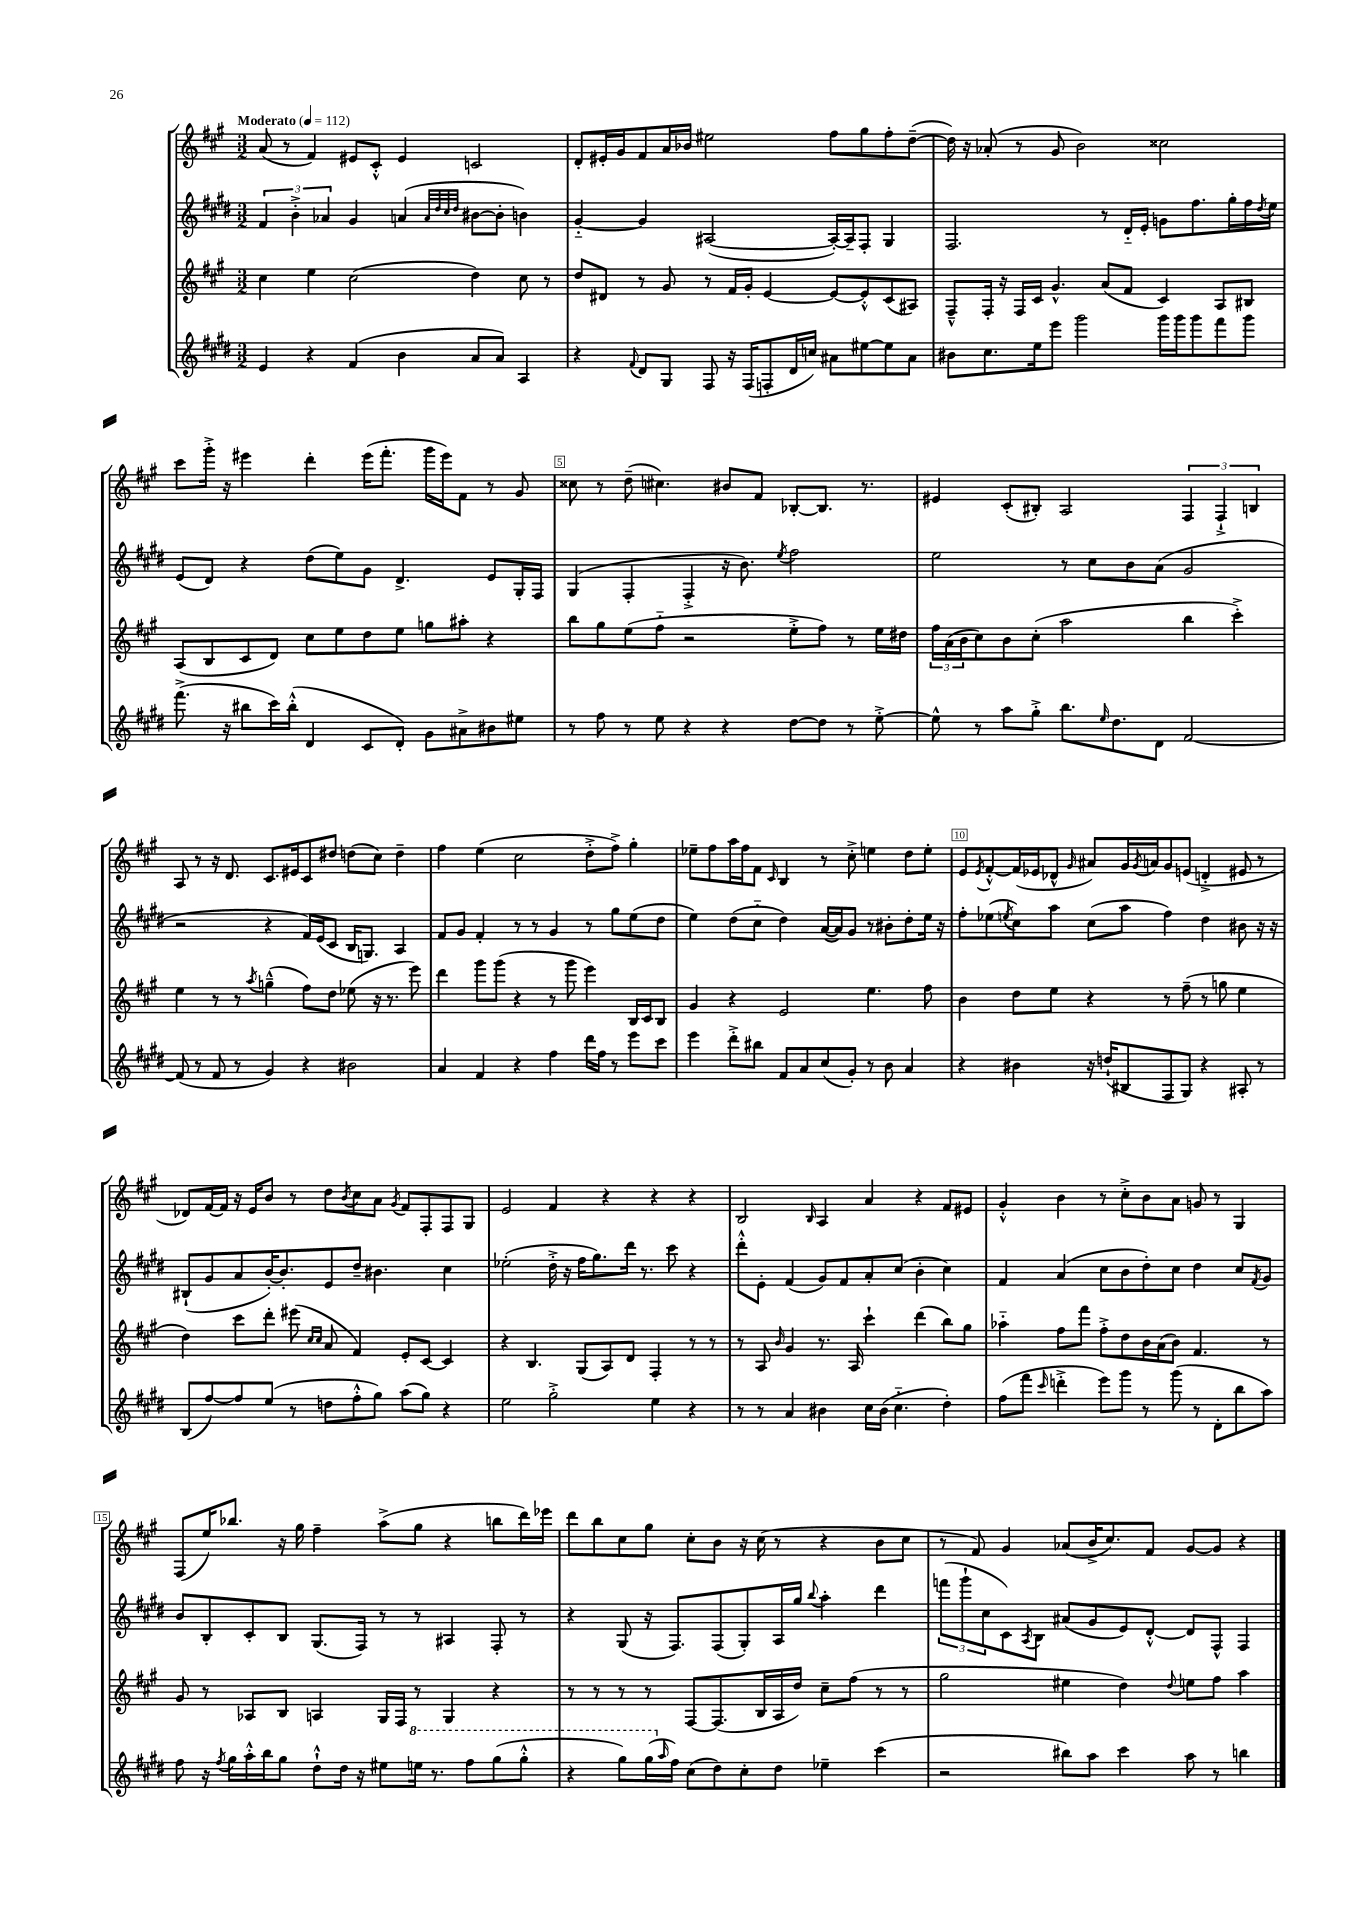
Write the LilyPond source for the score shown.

<<
\new StaffGroup <<
\new Staff = "s0" {
    \clef treble \key a \major \numericTimeSignature \time 3/2 \tempo "Moderato" 4 = 112
    a'8( r8 fis'4) eis'8 cis'8-.-^ eis'4 c'2 |
    d'8-. eis'16-. gis'16 fis'8 a'16 bes'16 eis''2 fis''8 gis''8 fis''8-. d''8~--( |
    d''16) r16 aes'8-.( r8 gis'8 b'2) cisis''2 |
    cis'''8 gis'''16-.-> r16 eis'''4 d'''4-. eis'''16( fis'''8.-. gis'''16 eis'''16) fis'8 r8 gis'8 |
    cisis''8 r8 d''8--( cis''4.) bis'8 fis'8 bes8~-. bes8. r8. |
    eis'4 cis'8-.( bis8-.) a2 \tuplet 3/2 { fis4 fis4-!-> b4 } |
    a8 r8 r16 d'8. cis'8. eis'16 cis'8 dis''8 d''8( cis''8) d''4-- |
    fis''4 e''4( cis''2 d''8-.-> fis''8->) gis''4-. |
    ees''8-- fis''8 a''16 fis''16 fis'8 \grace { cis'16 } b4 r8 cis''8-.-> e''4 d''8 e''8-. |
    e'8 \acciaccatura { e'8 } fis'8~-.-^ fis'16( ees'16 des'8-^ \grace { gis'16 } ais'8) gis'16 \acciaccatura { gis'8 } a'16 gis'8 e'8( d'4-.-> eis'8 r8 |
    des'8) fis'16~ fis'16 r16 e'16 b'8 r8 d''8 \acciaccatura { b'8 } cis''8 a'8 \acciaccatura { gis'8 } fis'8 fis8-. fis8 gis8 |
    e'2 fis'4 r4 r4 r4 |
    b2 \grace { b16 } a4 a'4 r4 fis'8 eis'8 |
    gis'4-.-^ b'4 r8 cis''8-.-> b'8 a'8 g'8 r8 gis4 |
    fis8( e''16) bes''8. r16 gis''16 fis''4-- a''8->( gis''8 r4 b''8 d'''16) ees'''16 |
    d'''8 b''8 cis''8 gis''8 cis''8-. b'8 r16 cis''16( r8 r4 b'8 cis''8 |
    r8 fis'8) gis'4 aes'8( b'16-> cis''8.) fis'8 gis'8~ gis'8 r4 \bar "|." |
}
\new Staff = "s1" {
    \clef treble \key e \major \numericTimeSignature \time 3/2
    \tuplet 3/2 { fis'4 b'4-.-> aes'4 } gis'4 a'4( \grace { a'32 dis''32 cis''32 dis''32 } bis'8~ bis'8-. b'4) |
    gis'4~-_ gis'4 ais2~( ais16~-.) ais16-- fis8-. gis4 |
    fis2. r8 dis'16-_ e'16-. g'8 fis''8. gis''16-. fis''16 \acciaccatura { dis''8 } e''16 |
    e'8( dis'8) r4 dis''8( e''8) gis'8 dis'4.-> e'8 gis16-. fis16 |
    gis4( fis4-. fis4-.-> r16 b'8.) \acciaccatura { e''8 } fis''2 |
    e''2 r8 cis''8 b'8 a'8( gis'2 |
    r2 r4 fis'16) e'16( cis'8 b16 g8.) a4 |
    fis'8 gis'8 fis'4-. r8 r8 gis'4 r8 gis''8 e''8( dis''8 |
    e''4) dis''8( cis''8-_ dis''4) a'16~( a'16) gis'8 r8 bis'8-. dis''8-. e''16 r16 |
    fis''8-. ees''8( \acciaccatura { e''8 } cis''8) a''8 cis''8( a''8 fis''4) dis''4 bis'8 r16 r16 |
    bis8-!( gis'8 a'8 b'16~-.) b'8.-. e'8 dis''8-- bis'4. cis''4 |
    ees''2-.( dis''16-.-> r16 fis''16 gis''8.) dis'''16 r8. cis'''8 r4 |
    dis'''8-.-^ e'8-. fis'4( gis'8) fis'8 a'8-. cis''8( b'4-. cis''4) |
    fis'4 a'4( cis''8 b'8 dis''8-.) cis''8 dis''4 cis''8 \acciaccatura { fis'8 } gis'8 |
    b'8 b8-. cis'8-. b8 gis8.( fis16) r8 r8 ais4 fis8-. r8 |
    r4 gis8( r16 fis8.) fis8( gis8-.) a16 gis''16 \appoggiatura { b''8 } a''4-. dis'''4 |
    \tuplet 3/2 { f'''8( gis'''8-! cis''8 } cis'8) \acciaccatura { a8 } b8 ais'8( gis'8 e'8) dis'8~-.-^ dis'8 fis8-^ fis4 \bar "|." |
}
\new Staff = "s2" {
    \clef treble \key a \major \numericTimeSignature \time 3/2
    cis''4 e''4 cis''2( d''4) cis''8 r8 |
    d''8 dis'8 r8 gis'8 r8 fis'16 gis'16-. e'4~ e'8~ e'8-.-^ cis'8( ais8) |
    fis8---^ fis16-. r16 fis16 cis'16 gis'4.-^ a'8( fis'8 cis'4) a8 bis8 |
    a8( b8 cis'8 d'8) cis''8 e''8 d''8 e''8 g''8 ais''8-. r4 |
    b''8 gis''8 e''8( fis''8-_ r2 e''8-.-> fis''8) r8 e''16 dis''16 |
    \tuplet 3/2 { fis''16 a'16( b'16 } cis''8) b'8 cis''8-.( a''2 b''4 cis'''4-.->) |
    e''4 r8 r8 \acciaccatura { a''8 } g''4---^( fis''8) d''8 ees''8( r16 r8. e'''8) |
    d'''4 gis'''8 gis'''8( r4 r8 gis'''8 e'''4) b16 cis'16 b8 |
    gis'4 r4 e'2 e''4. fis''8 |
    b'4 d''8 e''8 r4 r8 fis''8--( r8 g''8 e''4 |
    d''4) cis'''8 d'''8-. eis'''8( \grace { cis''16 cis''16 } a'8 fis'4) e'8-. cis'8~ cis'4 |
    r4 b4. gis8( a8) d'8 fis4-. r8 r8 |
    r8 a8 \grace { b'16 } gis'4 r8. a16 cis'''4-! d'''4( b''8) gis''8 |
    aes''4-_ fis''8 fis'''8 fis''8-.-> d''8 b'16 a'16( b'8) fis'4. r8 |
    gis'8 r8 aes8 b8 a4 gis16 fis16 r8 gis4 r4 |
    r8 r8 r8 r8 fis8~ fis8.( b16 a16 d''16) cis''8-- fis''8( r8 r8 |
    gis''2 eis''4 d''4) \appoggiatura { d''8 } e''8 fis''8 a''4 \bar "|." |
}
\new Staff = "s3" {
    \clef treble \key e \major \numericTimeSignature \time 3/2
    e'4 r4 fis'4( b'4 a'8 a'8) a4 |
    r4 \appoggiatura { fis'8 } dis'8 gis8 fis8 r16 fis16( f8-. dis'16 c''16) ais'8 eis''8~ eis''8 ais'8 |
    bis'8 cis''8. e''16 e'''8 gis'''2 gis'''16 gis'''16 gis'''8 fis'''8 gis'''8 |
    fis'''8.->( r16 bis''8 cis'''16) bis''16-.-^( dis'4 cis'8 dis'8-.) gis'8 ais'8-> bis'8 eis''8 |
    r8 fis''8 r8 e''8 r4 r4 dis''8~ dis''8 r8 e''8~-.-> |
    e''8-^ r8 a''8 gis''8-.-> b''8. \grace { e''16 } dis''8. dis'8 fis'2~ |
    fis'8( r8 fis'8 r8 gis'4) r4 bis'2 |
    a'4 fis'4 r4 fis''4 dis'''16 fis''16 r8 e'''8 cis'''8 |
    e'''4 dis'''8-.-> bis''8 fis'8 a'8 cis''8( gis'8-.) r8 b'8 a'4 |
    r4 bis'4 r16 d''16-!( bis8 fis8 gis8) r4 ais8-. r8 |
    b8( fis''8~) fis''8 e''8( r8 d''8 fis''8-.-^ gis''8) a''8( gis''8) r4 |
    e''2 gis''2-.-> e''4 r4 |
    r8 r8 a'4 bis'4 cis''16 bis'16( cis''4.-_ dis''4-.) |
    fis''8( fis'''8 \grace { cis'''16 } d'''4-.-> e'''8) gis'''8 r8 gis'''8( r8 dis'8-. b''8 a''8) |
    fis''8 r16 \acciaccatura { fis''8 } gis''16 a''16-.-^ b''16 gis''8 dis''8-!-^ dis''16 r16 eis''8 \ottava #1 e'''!16 r8. fis'''8 gis'''8( gis'''8-.-^ |
    r4 gis'''8) gis'''16( \ottava #0 \grace { a''16 } fis''16) cis''8( dis''8) cis''8-. dis''8 ees''4-- cis'''4( |
    r2 bis''8) a''8 cis'''4 a''8 r8 b''4 \bar "|." |
}
>>
>>
\layout { \context { \Score \override BarNumber.break-visibility = ##(#f #t #t) barNumberVisibility = #(every-nth-bar-number-visible 5) \override BarNumber.stencil = #(make-stencil-boxer 0.1 0.3 ly:text-interface::print) } }
